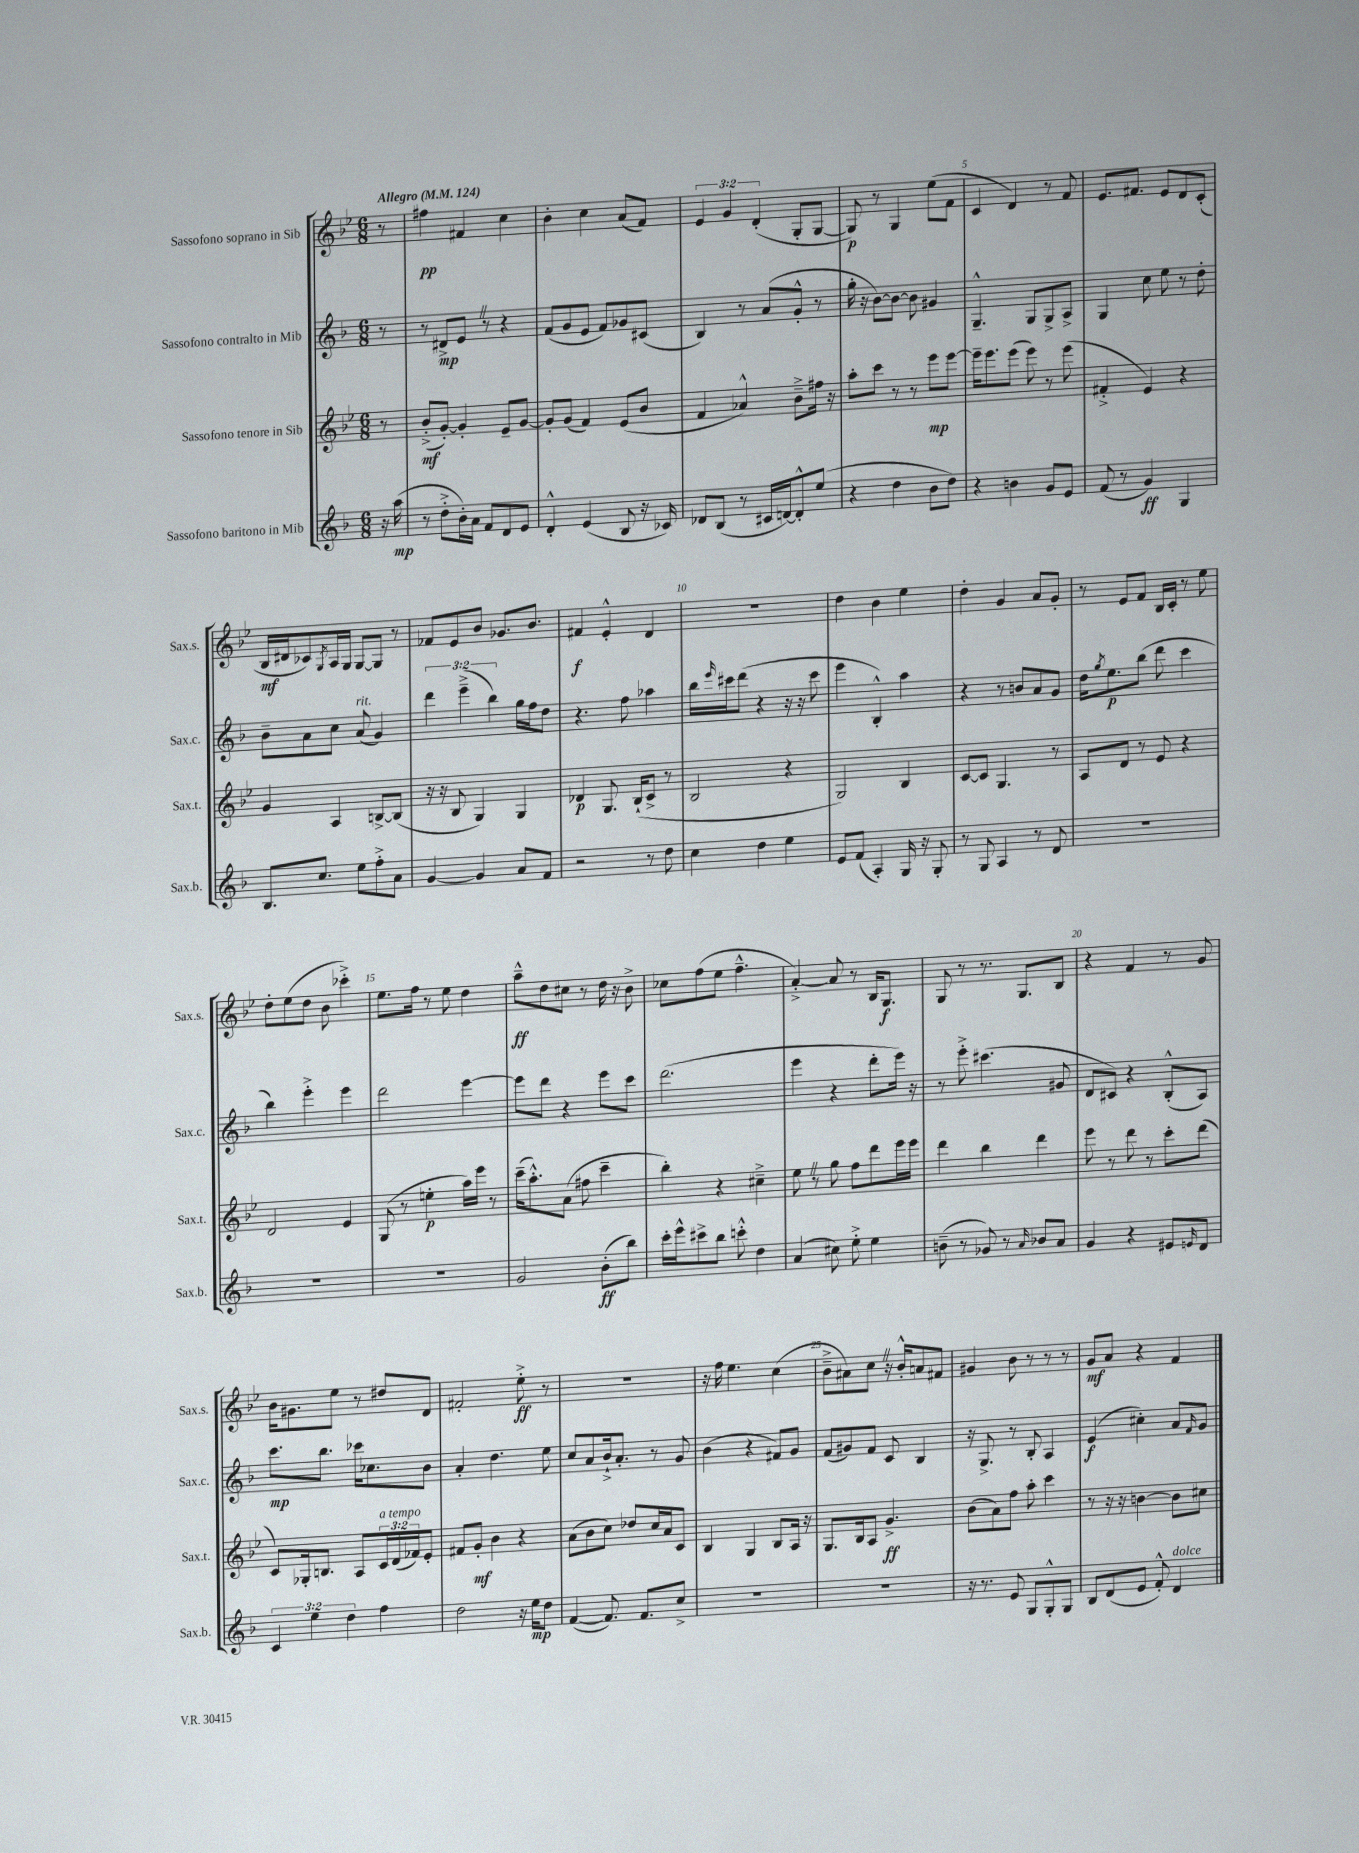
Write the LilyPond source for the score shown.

<<
\new StaffGroup <<
\new Staff = "s0" \with { instrumentName = "Sassofono soprano in Sib" shortInstrumentName = "Sax.s." } {
    \clef treble \key bes \major \numericTimeSignature \time 6/8 \override Staff.TupletNumber.text = #tuplet-number::calc-fraction-text \partial 8 \tempo "Allegro" 4 = 124
    r8 |
    fis''4\pp fis'4 c''4 |
    bes'4-. c''4 a'8( f'8) |
    \tuplet 3/2 { ees'4 g'4 d'4-.( } g8-. g8~ |
    g8\p) r8 g4 ees''8( f'8 |
    c'4 d'4) r8 f'8 |
    ees'8. fis'8. ees'8 d'8 c'8-.( |
    bes16\mf dis'16 ces'8) \acciaccatura { g8 } a16 g16 g8~ g8 r8 |
    fes'8 ees'8 bes'8 ges'8. bes'8. |
    fis'4\f ees'4-.-^ d'4 |
    R2. |
    d''4 bes'4 ees''4 |
    d''4-. g'4 a'8 g'8-. |
    r8 ees'8 f'8 bes16 c'16-. r8 ees''8 |
    d''8-. ees''8( d''8 bes'8 ces'''4-.->) |
    ees''8. f''16 r8 ees''8 d''4 |
    a''8---^\ff d''8 cis''8 r8 d''16 r16 bes'8-> |
    ces''8 f''8( ees''8 f''4.---^ |
    a'4~-.->) a'8 r8 bes16 g8.\f |
    g8 r8 r8. g8. bes8 |
    r4 f'4 r8 g'8 |
    bes'16 gis'8. ees''8 r8 dis''8 d'8 |
    fis'2-. ees''8-.->\ff r8 |
    R2. |
    r16 f''16 ees''4. c''4( |
    bes'8---> ais'8) c''8 \once \override BreathingSign.text = \markup { \musicglyph "scripts.caesura.straight" } \breathe r16 bes'16-.-^ a'8 fis'8 |
    gis'4 bes'8 r8 r8 r8 |
    g'8\mf a'8 r4 f'4 \bar "|." |
}
\new Staff = "s1" \with { instrumentName = "Sassofono contralto in Mib" shortInstrumentName = "Sax.c." } {
    \clef treble \key f \major \numericTimeSignature \time 6/8 \override Staff.TupletNumber.text = #tuplet-number::calc-fraction-text \partial 8
    r8 |
    r8 dis'8->\mp e'8 \once \override BreathingSign.text = \markup { \musicglyph "scripts.caesura.straight" } \breathe r8 r4 |
    f'8( g'8 e'8 f'8) ges'8 cis'8( |
    bes4) r8 a'8( g'8-.-^ r8 |
    g''16-. r16 bes'8~) bes'8~ bes'8 gis'4 |
    g4.---^ g8 g8-> a8-> |
    g4 c''8 e''8 r8 d''8-. |
    bes'8-- a'8 c''8 a'8^\markup { \italic "rit." }( g'4) |
    \tuplet 3/2 { d'''4 e'''4--->( bes''4) } g''16 f''16 d''8 |
    r4. f''8 aes''4 |
    bes''16 \grace { e'''16 } cis'''16 d'''8( r4 r16 r16 cis'''8 |
    e'''4 bes4-.-^) a''4 |
    r4 r8 b'8 a'8 g'8 |
    d''16 \acciaccatura { g''8 } e''8.\p bes''8( d'''8 c'''4 |
    bes''4) e'''4-.-> e'''4 |
    d'''2 e'''4~ |
    e'''8 d'''8 r4 e'''8 c'''8 |
    d'''2.( |
    e'''4 r4 d'''8-. e'''16) r16 |
    r8 e'''8-.-> cis'''4.( gis'8 |
    d'8 cis'8) r4 bes8-.-^( a8) |
    c'''8.\mp bes''8. ces'''16 ces''8. bes'8 |
    a'4-. d''4. e''8 |
    c''8 a'8 bes'16-!-> a'8.-. r8 g'8 |
    bes'4( r4 fis'8) g'8 |
    f'8( gis'8) f'8 c'8 bes4 |
    r16 g8.-> r8 bes8-. a4 |
    e'4\f( cis''4-.) a'8 \grace { f'16 } g'8 \bar "|." |
}
\new Staff = "s2" \with { instrumentName = "Sassofono tenore in Sib" shortInstrumentName = "Sax.t." } {
    \clef treble \key bes \major \numericTimeSignature \time 6/8 \override Staff.TupletNumber.text = #tuplet-number::calc-fraction-text \partial 8
    r8 |
    bes'8-.->\mf( g'8~-.) g'4-. ees'8-- g'8~ |
    g'8-. g'8( f'4) ees'8( bes'8 |
    f'4 aes'4-^) bes'8---> fis''16 r16 |
    a''8-. c'''8 r8 r8 ees'''8\mp ees'''8~ |
    ees'''16-- ees'''8. ees'''8( ees'''8) r8 ees'''8( |
    fis'4-.-> ees'4) r4 |
    g'4 a4 b8~-> b8( |
    r16 r16 bes8 g4) g4 |
    des'4\p g8. bes16-!( c'8-> r8 |
    bes2 r4 |
    g2) bes4 |
    c'8~ c'8 g4. r8 |
    a8 d'8 r8 ees'8 r4 |
    d'2 ees'4 |
    g8( r8 e''4-.\p a''16) ees'''16 r8 |
    c'''16--( a''8.-.-^) a'8( fis''8 c'''4-- |
    bes''4-.) r4 cis''4---> |
    ees''8 \once \override BreathingSign.text = \markup { \musicglyph "scripts.caesura.straight" } \breathe r8 g''8 f''8 d'''8 ees'''16 ees'''16 |
    d'''4 bes''4 d'''4 |
    ees'''8 r8 d'''8 r8 c'''8-. d'''8( |
    c'8) ges16-. b8. a8 \tuplet 3/2 { c'16^\markup { \italic "a tempo" } d'16( fes'16) } ees'8-. |
    fis'8 g'8-.\mf bes'4 r4 |
    a'8( bes'8 c''8) des''8 c''16 a'16 c'8 |
    bes4 g4 bes8 a16 r16 |
    g8. bes16 a8 g'4.->\ff |
    bes'8( a'8) f''8 a''8-. c'''4 |
    r8 r16 r16 b'4~ b'8 cis''8 \bar "|." |
}
\new Staff = "s3" \with { instrumentName = "Sassofono baritono in Mib" shortInstrumentName = "Sax.b." } {
    \clef treble \key f \major \numericTimeSignature \time 6/8 \override Staff.TupletNumber.text = #tuplet-number::calc-fraction-text \partial 8
    r16 a''16\mp( |
    r8 d''8-.-> bes'16-.) a'16 f'8 d'8 e'8 |
    d'4-.-^ e'4( bes8 r16 ces'16) |
    des'8 bes8( r8 cis'16 d'16~) d'8-.-^ e''8( |
    r4 d''4 bes'8 d''8) |
    r4 b'4 g'8 e'8 |
    f'8( r8 g'4\ff) g4 |
    bes8. c''8. e''8 f''8-.-> a'8 |
    g'4~ g'4 a'8 f'8 |
    r2 r8 d''8 |
    c''4 d''4 e''4 |
    e'8 f'8( a4-.) g16 r16 g8-. |
    r8 g8 a4 r8 d'8 |
    R2. |
    R2. |
    r2. |
    g'2 bes'8-.\ff( bes''8) |
    c'''16-. e'''16-^ cis'''8-> bes''8 c'''8-.-^ d''4 |
    a'4( cis''8) e''8-.-> e''4 |
    b'8--( r8 ges'8) r8 \grace { a'16 } bes'8 a'8 |
    g'4 r4 eis'8 \grace { e'16 } d'8 |
    \tuplet 3/2 { c'4 e''4 d''4 } f''4 |
    d''2 r16 e''16\mp d''8 |
    f'4~( f'8.) f'8. c''8-> |
    R2. |
    R2. |
    r16 r8. e'8 g8 g8-.-^ g8 |
    bes8 d'8( e'8 f'8-.-^) d'4^\markup { \italic "dolce" } \bar "|." |
}
>>
>>
\layout { \context { \Score \override BarNumber.break-visibility = ##(#f #t #t) barNumberVisibility = #(every-nth-bar-number-visible 5) } }
